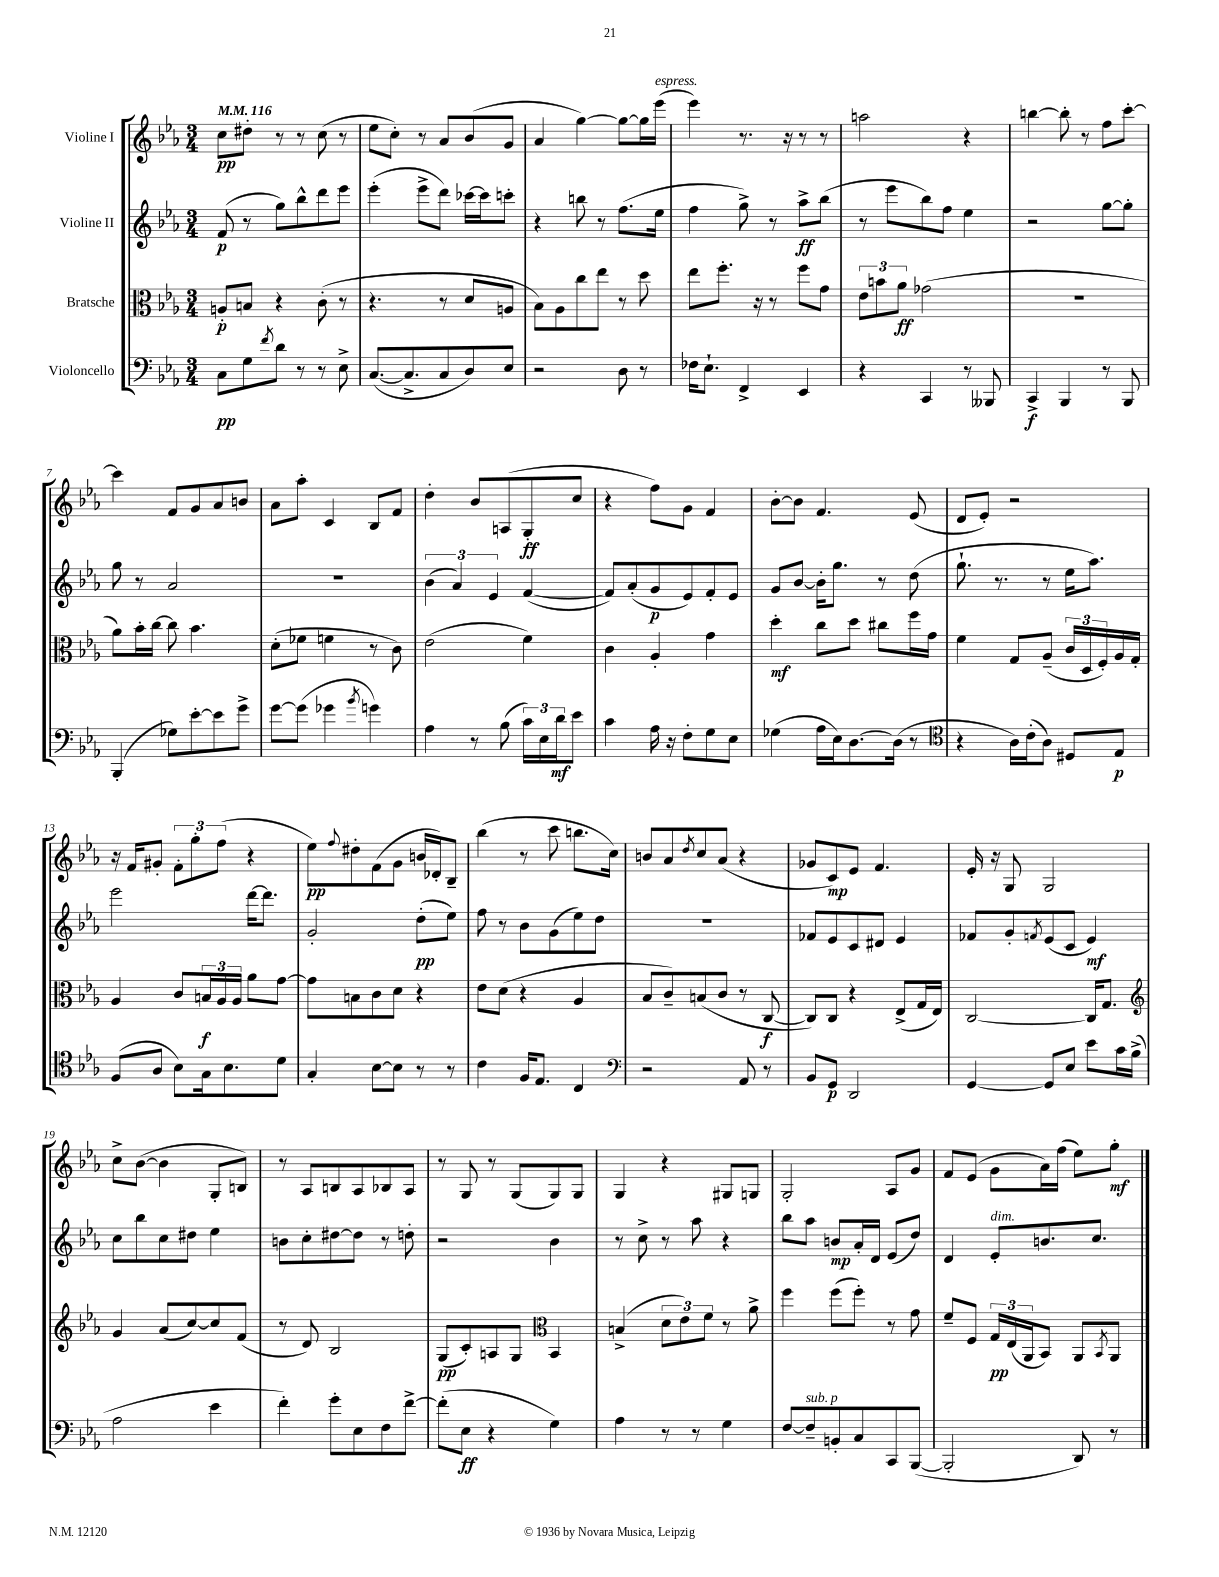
<<
\new StaffGroup <<
\new Staff = "s0" \with { instrumentName = "Violine I" } {
    \clef treble \key ees \major \numericTimeSignature \time 3/4 \tempo 4 = 116
    c''8\pp dis''8-. r8 r8 c''8( r8 |
    ees''8 c''8-.) r8 aes'8 bes'8( g'8 |
    aes'4 g''4~) g''8~ g''16 ees'''16^\markup { \italic "espress." }( |
    ees'''4) r8. r16 r8 r8 |
    a''2 r4 |
    b''4~ b''8-. r8 f''8 c'''8~-. |
    c'''4 f'8 g'8 aes'8 b'8 |
    aes'8 aes''8-. c'4 bes8 f'8 |
    d''4-. bes'8 a8( g8-.\ff c''8 |
    r4 f''8) g'8 f'4 |
    bes'8~-. bes'8 f'4. ees'8( |
    d'8 ees'8-.) r2 |
    r16 f'16 gis'8-. \tuplet 3/2 { f'8-. g''8-. f''8( } r4 |
    ees''8\pp) \appoggiatura { f''8 } dis''8-. f'8( g'8 b'16 des'16-.) bes8-- |
    bes''4( r8 c'''8 b''8. c''16) |
    b'8 aes'8 \acciaccatura { d''8 } c''8 aes'8( r4 |
    ges'8 c'8\mp) ees'8 f'4. |
    ees'16-. r16 g8 g2 |
    c''8-> bes'8~( bes'4 g8-. b8) |
    r8 aes8 b8 aes8 bes8 aes8 |
    r8 g8 r8 g8( g8) g8 |
    g4 r4 gis8 g8 |
    g2-. aes8 g'8 |
    f'8 ees'8( g'8 aes'16) f''16( ees''8) g''8-.\mf \bar "|." |
}
\new Staff = "s1" \with { instrumentName = "Violine II" } {
    \clef treble \key ees \major \numericTimeSignature \time 3/4
    f'8\p( r8 g''8) bes''8-^ d'''8 ees'''8 |
    ees'''4-.( ees'''8-> d'''8) ces'''16~ ces'''16 c'''8-. |
    r4 b''8 r8 f''8.( ees''16 |
    f''4 g''8->) r8 aes''8->\ff bes''8( |
    r8 ees'''8 bes''8) f''8 ees''4 |
    r2 g''8~ g''8-. |
    g''8 r8 aes'2 |
    R2. |
    \tuplet 3/2 { bes'4( aes'4) ees'4 } f'4~( |
    f'8) aes'8-.( g'8\p ees'8) f'8-. ees'8 |
    g'8 bes'8~ bes'16-. g''8. r8 d''8( |
    g''8.-! r8. r8 ees''16 aes''8.) |
    ees'''2 d'''16~ d'''8. |
    g'2-. d''8-.\pp( ees''8) |
    f''8 r8 bes'8 g'8( ees''8) d''8 |
    R2. |
    fes'8 ees'8 c'8 dis'8 ees'4 |
    fes'8 g'8-. \acciaccatura { f'8 } ees'8( c'8 ees'4\mf) |
    c''8 bes''8 c''8 dis''8 ees''4 |
    b'8 c''8-. dis''8~ dis''8 r8 d''8-. |
    r2 bes'4 |
    r8 c''8-> r8 aes''8 r4 |
    bes''8 aes''8 b'8\mp aes'16-. d'16 ees'8( d''8) |
    d'4 ees'8-.^\markup { \italic "dim." } b'8. c''8. \bar "|." |
}
\new Staff = "s2" \with { instrumentName = "Bratsche" } {
    \clef alto \key ees \major \numericTimeSignature \time 3/4
    a8-.\p b8 r4 c'8-.( r8 |
    r4. r8 d'8 a8 |
    bes8) aes8 c''8 ees''8 r8 d''8 |
    ees''8 f''8.-. r16 r8 f''8 g'8 |
    \tuplet 3/2 { ees'8 b'8 aes'8\ff } ges'2( |
    R2. |
    aes'8) bes'16-. c''16~ c''8 bes'4. |
    d'8-.( fes'8 f'4 r8 c'8) |
    ees'2( f'4) |
    c'4 aes4-. g'4 |
    d''4-.\mf c''8 d''8 cis''8 f''16 g'16 |
    f'4 g8 aes8--( \tuplet 3/2 { c'16 d16 f16-.) } aes16 g16-. |
    aes4 c'8 \tuplet 3/2 { b16\f aes16 aes16 } aes'8 g'8~ |
    g'8 b8 c'8 d'8 r4 |
    ees'8 d'8( r4 aes4 |
    bes8 c'8--) b8( c'8 r8 c8~\f |
    c8) c8 r4 ees8->( g16 ees16) |
    c2~ c16 g8. |
    \clef treble g'4 aes'8( c''8~) c''8 f'8( |
    r8 d'8) bes2 |
    g8\pp( c'8-.) a8 g8 \clef alto bes,4 |
    b4->( \tuplet 3/2 { d'8 ees'8) f'8 } r8 aes'8-> |
    f''4 f''8( f''8-.) r8 g'8 |
    f'8-- f8 \tuplet 3/2 { g16\pp ees16( aes,16 } bes,8) aes,8 \acciaccatura { bes,8 } aes,8 \bar "|." |
}
\new Staff = "s3" \with { instrumentName = "Violoncello" } {
    \clef bass \key ees \major \numericTimeSignature \time 3/4
    c8\pp g8 \acciaccatura { f'8 } d'8 r8 r8 ees8-> |
    c8.~( c8.-> c8 d8) ees8 |
    r2 d8 r8 |
    fes16 ees8.-! f,4-> ees,4 |
    r4 c,4 r8 beses,,8 |
    c,4->\f bes,,4 r8 bes,,8 |
    bes,,4-.( ges8) ees'8~-. ees'8 g'8-> |
    g'8~ g'8( ges'4 \acciaccatura { bes'8 } g'4) |
    aes4 r8 bes8( \tuplet 3/2 { c'16) ees16 d'16\mf } ees'8 |
    c'4 aes16 r16 f8-. g8 ees8 |
    ges4( aes16 ees16) d8.~ d16( r8 |
    \clef tenor r4 aes16) c'16-.( aes8) dis8 ees8\p |
    f8( aes8 bes8) g16 bes8. d'8 |
    g4-. bes8~ bes8 r8 r8 |
    c'4 f16 ees8. c4 |
    \clef bass r2 aes,8 r8 |
    bes,8 g,8\p d,2 |
    g,4~ g,8 ees8 ees'8 c'16 bes16->( |
    aes2 ees'4 |
    f'4-.) g'8-. ees8 f8 f'8~-> |
    f'8-.( ees8\ff r4 g4) |
    aes4 r8 r8 g4 |
    f8~ f8--^\markup { \italic "sub. p" } b,8-. c8 c,8 bes,,8~( |
    bes,,2-. d,8) r8 \bar "|." |
}
>>
>>
